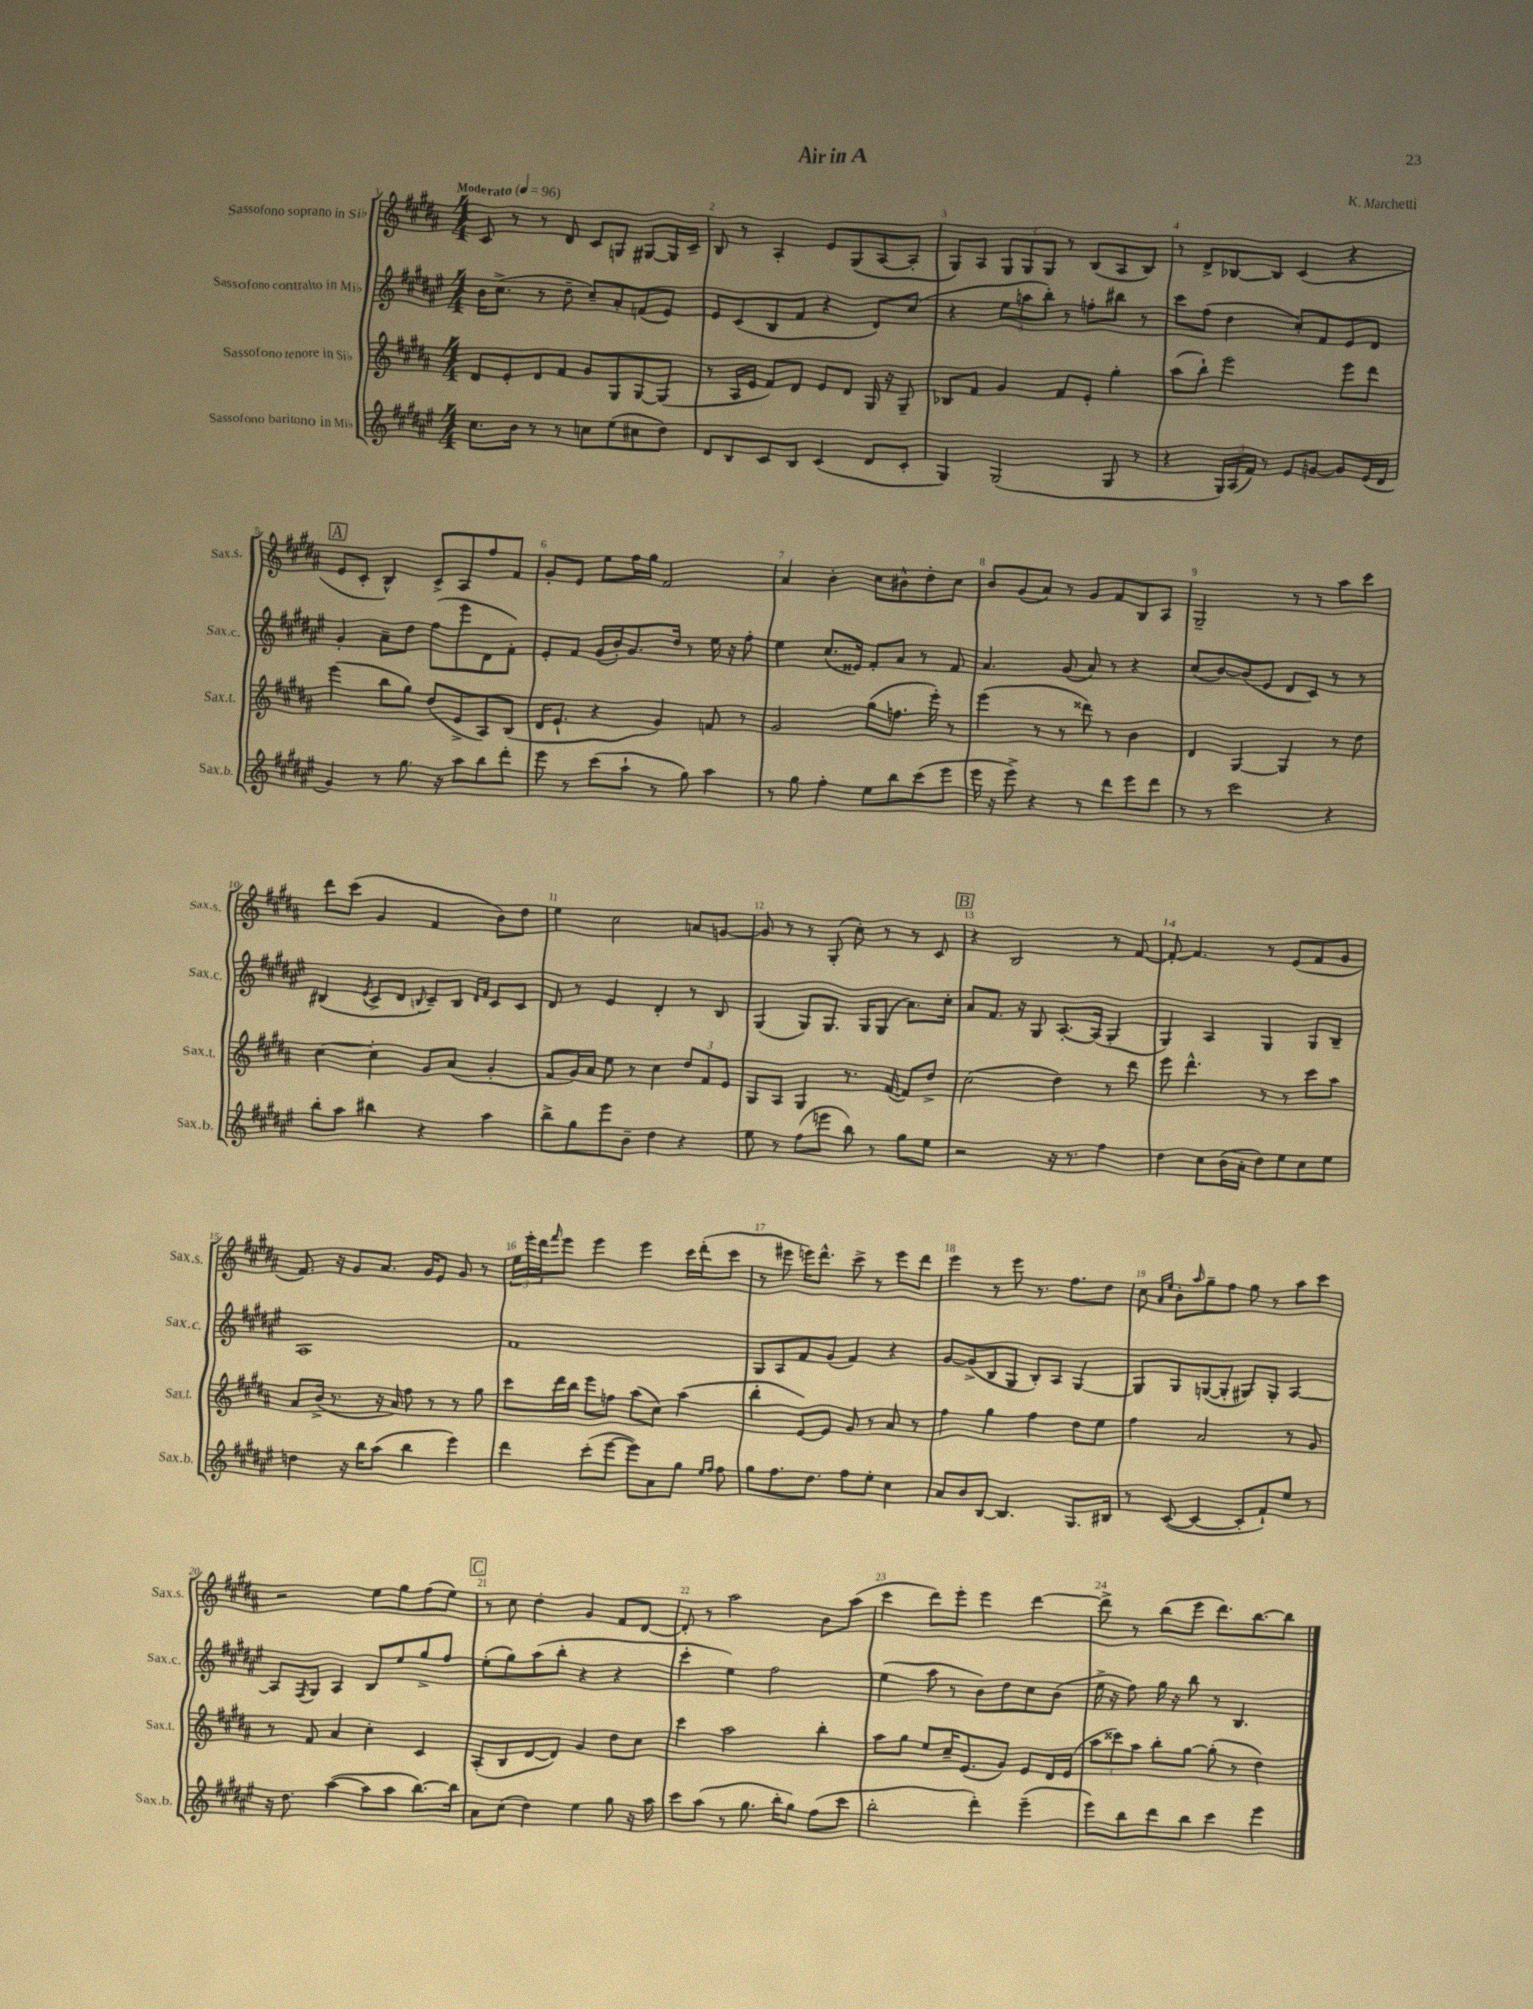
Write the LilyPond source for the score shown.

\header { title = "Air in A" composer = "K. Marchetti" }
<<
\new StaffGroup <<
\new Staff = "s0" \with { instrumentName = "Sassofono soprano in Sib" shortInstrumentName = "Sax.s." } {
    \clef treble \key b \major \numericTimeSignature \time 4/4 \tempo "Moderato" 4 = 96
    cis'8 r8 r8 dis'8 cis'8 g8 gis8~ gis16 cis'16-- |
    b8 r8 ais4-. e'8 gis8( ais8~ ais8-. |
    gis8) ais8 \tuplet 3/2 { gis8 gis8 gis8 } r8 b8( ais8 b8) |
    r8 dis'8-> bes8~ bes8 cis'4( r4 |
    \mark \markup { \box "A" } e'8 cis'8-. b4-^) cis'8-> ais8 fis''8 fis'8 |
    gis'8-. e'8 e''8 fis''16 gis''16 fis'2 |
    ais'4 b'4-. cis''8 bis'8-^ dis''8-. cis''8 |
    b'8 gis'8( ais'8) r8 gis'8 fis'8 b8 ais8 |
    gis2-- r8 r8 ais''8 cis'''8 |
    dis'''8 cis'''8( gis'4 fis'4 b'8) dis''8 |
    e''4 cis''2 a'8 g'8~ |
    g'8 r8 r8 gis8-.( cis''8-.) r8 r8 cis'8 |
    \mark \markup { \box "B" } r4 b2 r8 fis'8~ |
    fis'8~-. fis'4. r8 e'8( fis'8 gis'8 |
    fis'8.) r16 gis'8 ais'8. gis'16 e'8 gis'8 r8 |
    \tuplet 3/2 { e''16 e'''16-. dis'''16 } \grace { fis'''16 } e'''8 e'''4 e'''4 cis'''16 dis'''16-.( cis'''8 |
    r8 eis'''8 e'''16) dis'''8.-^ cis'''8-> r8 e'''8 dis'''8 |
    e'''4 r8 e'''8 r8. fis''8. dis''8 |
    cis''8 \grace { ais'16 e''16 } b'8-. \grace { ais''16 } gis''8-- fis''8 gis''8 r8 ais''8 cis'''8 |
    r2 e''8 gis''8 fis''8( e''8) |
    \mark \markup { \box "C" } r8 cis''8 dis''4-. gis'4 fis'8 dis'8~ |
    dis'8-. r8 ais''2 b'8 ais''8( |
    cis'''4 dis'''8) e'''8-. e'''4 dis'''4~ |
    dis'''8-> r8 b''8( e'''8 dis'''8.) b''8.~ b''8 \bar "|." |
}
\new Staff = "s1" \with { instrumentName = "Sassofono contralto in Mib" shortInstrumentName = "Sax.c." } {
    \clef treble \key fis \major \numericTimeSignature \time 4/4
    b'16 cis''8.->( r8 dis''8-- cis''8--) ais'8-. f'8( eis'8) |
    eis'8 cis'8( b8 fis'8 r4 dis'8) cis''8( |
    r4 \tuplet 3/2 { eis''8 a''8 b''8-.) } r8 f''8-. bis''8 r8 |
    cis'''8 fis''8( dis''4 cis''8-.) fis'8 eis'8 dis'8 |
    \mark \markup { \box "A" } gis'4-. ais'8-- dis''8 fis''8( eis'''8 dis'8 fis'8-.) |
    eis'8-. fis'8 gis'16( b'16-.) gis'8. dis''16 r8 eis''16 r16 fis''8-. |
    eis''4 cis''8.( eisis'16) fis'8-. ais'8 r8 fis'8 |
    ais'4. gis'8( ais'8) r8 r4 |
    cis''8( b'8~) b'8( eis'8 dis'8 cis'8) r8 r8 |
    bis4( \acciaccatura { eis'8 } cis'8-> dis'8 \appoggiatura { b8 } cis'8--) b8 \grace { dis'16 fis'16 } cis'8 cis'8 |
    dis'8 r8 eis'4 dis'4-. r8 b8 |
    gis4( gis8) gis8. gis16 gis8( ais'8.) cis''16-. |
    \mark \markup { \box "B" } ais'8 fis'8. r16 gis8 ais8.~-. ais16( gis4-. |
    gis4) ais4 gis4 gis8 b8-- |
    ais1 |
    fis'1 |
    gis8 ais8 fis'8 gis'8( fis'4) r4 |
    gis'8~ gis'8->( b8 gis8 b8-.) ais8 gis4~ |
    gis8 gis8 g8~( g8-. gis8) gis8-. ais4~ |
    ais8 \acciaccatura { fis8 } gis8 ais4 b8 eis''8 gis''8-> fis''8 |
    \mark \markup { \box "C" } eis''8-.( gis''8) ais''8( b''8-. r4 r4 |
    cis'''4-. eis''4) fis''2 |
    eis''4( ais''8 r8 b'8) dis''8 cis''8 b'8( |
    eis''16-> r16 fis''8) gis''16 r16 b''8 r8 b4. \bar "|." |
}
\new Staff = "s2" \with { instrumentName = "Sassofono tenore in Sib" shortInstrumentName = "Sax.t." } {
    \clef treble \key b \major \numericTimeSignature \time 4/4
    dis'8 e'8-. dis'8 fis'8 gis'8 gis8 gis8~ gis8( |
    r8 ais16 e'16 fis'8) dis'8 e'8 dis'8 gis16 r16 gis8-- |
    bes8 fis'8 gis'4 fis'8 e'8-. gis''4-. |
    ais''8( b''8-!) e'''2 e'''8 dis'''8 |
    \mark \markup { \box "A" } e'''4( b''8 gis''8) dis''8( e'8-> ais8) b8( |
    dis'16 e'8.-! r4 gis'4) f'8 r8 |
    gis'2 gis''8( f''8. e'''16-.) r8 |
    e'''4( r8 r8 disis'''8) r8 b'4 |
    dis'4 gis4~ gis4 r8 dis''8 |
    cis''4~ cis''4-. gis'8 ais'8( gis'4-. |
    fis'8 gis'16) ais'16 e''8 r8 cis''4 \tuplet 3/2 { dis''8 fis'8 e'8 } |
    gis8 ais8 gis4 r8. fis'16~( fis'8) dis''8-> |
    \mark \markup { \box "B" } cis''2( dis''4) r8 dis'''8 |
    e'''8 dis'''4.-^ r8 r8 cis'''8 ais''8 |
    ais'8 b'16->( r8. r16 ais'16) fis''8 r8 r8 gis''8 |
    cis'''8 dis'''16 b''16 e'''8 f''8 ais''8( cis''8) ais''4( |
    b''4-. e'8~) e'8 gis'8 r8 ais'8 r8 |
    fis''4 gis''4 fis''4 dis''8 e''8 |
    fis''4 ais'2 r8 gis'8 |
    r8 fis'8 ais'4 cis''4-. cis'4 |
    \mark \markup { \box "C" } ais8-.( b8 dis'8~ dis'8) gis'4 dis''8 cis''8 |
    cis'''4 ais''2 b''4-. |
    ais''8 gis''8 e''8 cis''16-- e'8.( gis'8) e'8 dis'16 e'16( |
    \tuplet 3/2 { ais''8 cisis'''8) ais''8 } b''8-. gis''8~ gis''8-.( r8 dis''4) \bar "|." |
}
\new Staff = "s3" \with { instrumentName = "Sassofono baritono in Mib" shortInstrumentName = "Sax.b." } {
    \clef treble \key fis \major \numericTimeSignature \time 4/4
    cis''8. b'16 r8 r8 c''8 eis''8( cis''8 dis''8) |
    dis'8 b8 cis'8 b8 cis'4( dis'8 cis'8-. |
    gis4) gis2( gis8 r8 |
    r4 \tuplet 3/2 { gis16) ais16( fis'16) } r8 eis'8 g'8~ g'8 eis'16( dis'16 |
    \mark \markup { \box "A" } gis'4) r8 gis''8. r16 ais''8 b''8 dis'''8-. |
    eis'''8 r8 cis'''8( ais''8-! r8 gis''8) ais''4 |
    r8 gis''8 fis''4-. eis''8 b''8 cis'''8( eis'''8 |
    eis'''16 r16 eis'''8->) r4 r8 dis'''8 eis'''8 dis'''8 |
    r8 r8 cis'''2 r4 |
    b''8-. ais''8 bis''4 r4 ais''4 |
    b''8-> gis''8 eis'''8 b'8-- dis''4 r4 |
    eis''8 r8 fis''8( e'''8 b''8) r8 gis''8 eis''8 |
    \mark \markup { \box "B" } r2 r16 r8. fis''4 |
    dis''4 cis''8 b'16( ais'16-. dis''8) eis''8 cis''8 eis''8 |
    d''4 r16 b''16 ais''8( b''4 eis'''4) |
    dis'''4 cis'''8-.( eis'''8~ eis'''8) ais'8 gis''8 \grace { eis''16 fis''16 } fis''8 |
    gis''8 fis''8. dis''8. fis''8 eis''8-. cis''4 |
    ais'8 b'8 b8~ b4. gis8. bis16 |
    r8 cis'8~( cis'4~ cis'8-. fis'8-!) eis''8 r8 |
    r16 dis''8. ais''4~( ais''8 ais''8 b''8.~) b''16 |
    \mark \markup { \box "C" } ais'8 cis''8( dis''4) eis''4 gis''8 r16 ais''16 |
    cis'''8 ais''8( r8 gis''8. b''16-. gis''8) fis''8( cis'''8 |
    b''2-. dis'''4-.) eis'''4--( |
    eis'''8) b''8 dis'''8 b''8 cis'''4 eis'''4 \bar "|." |
}
>>
>>
\layout { \context { \Score \override BarNumber.break-visibility = ##(#f #t #t) barNumberVisibility = #all-bar-numbers-visible } }
